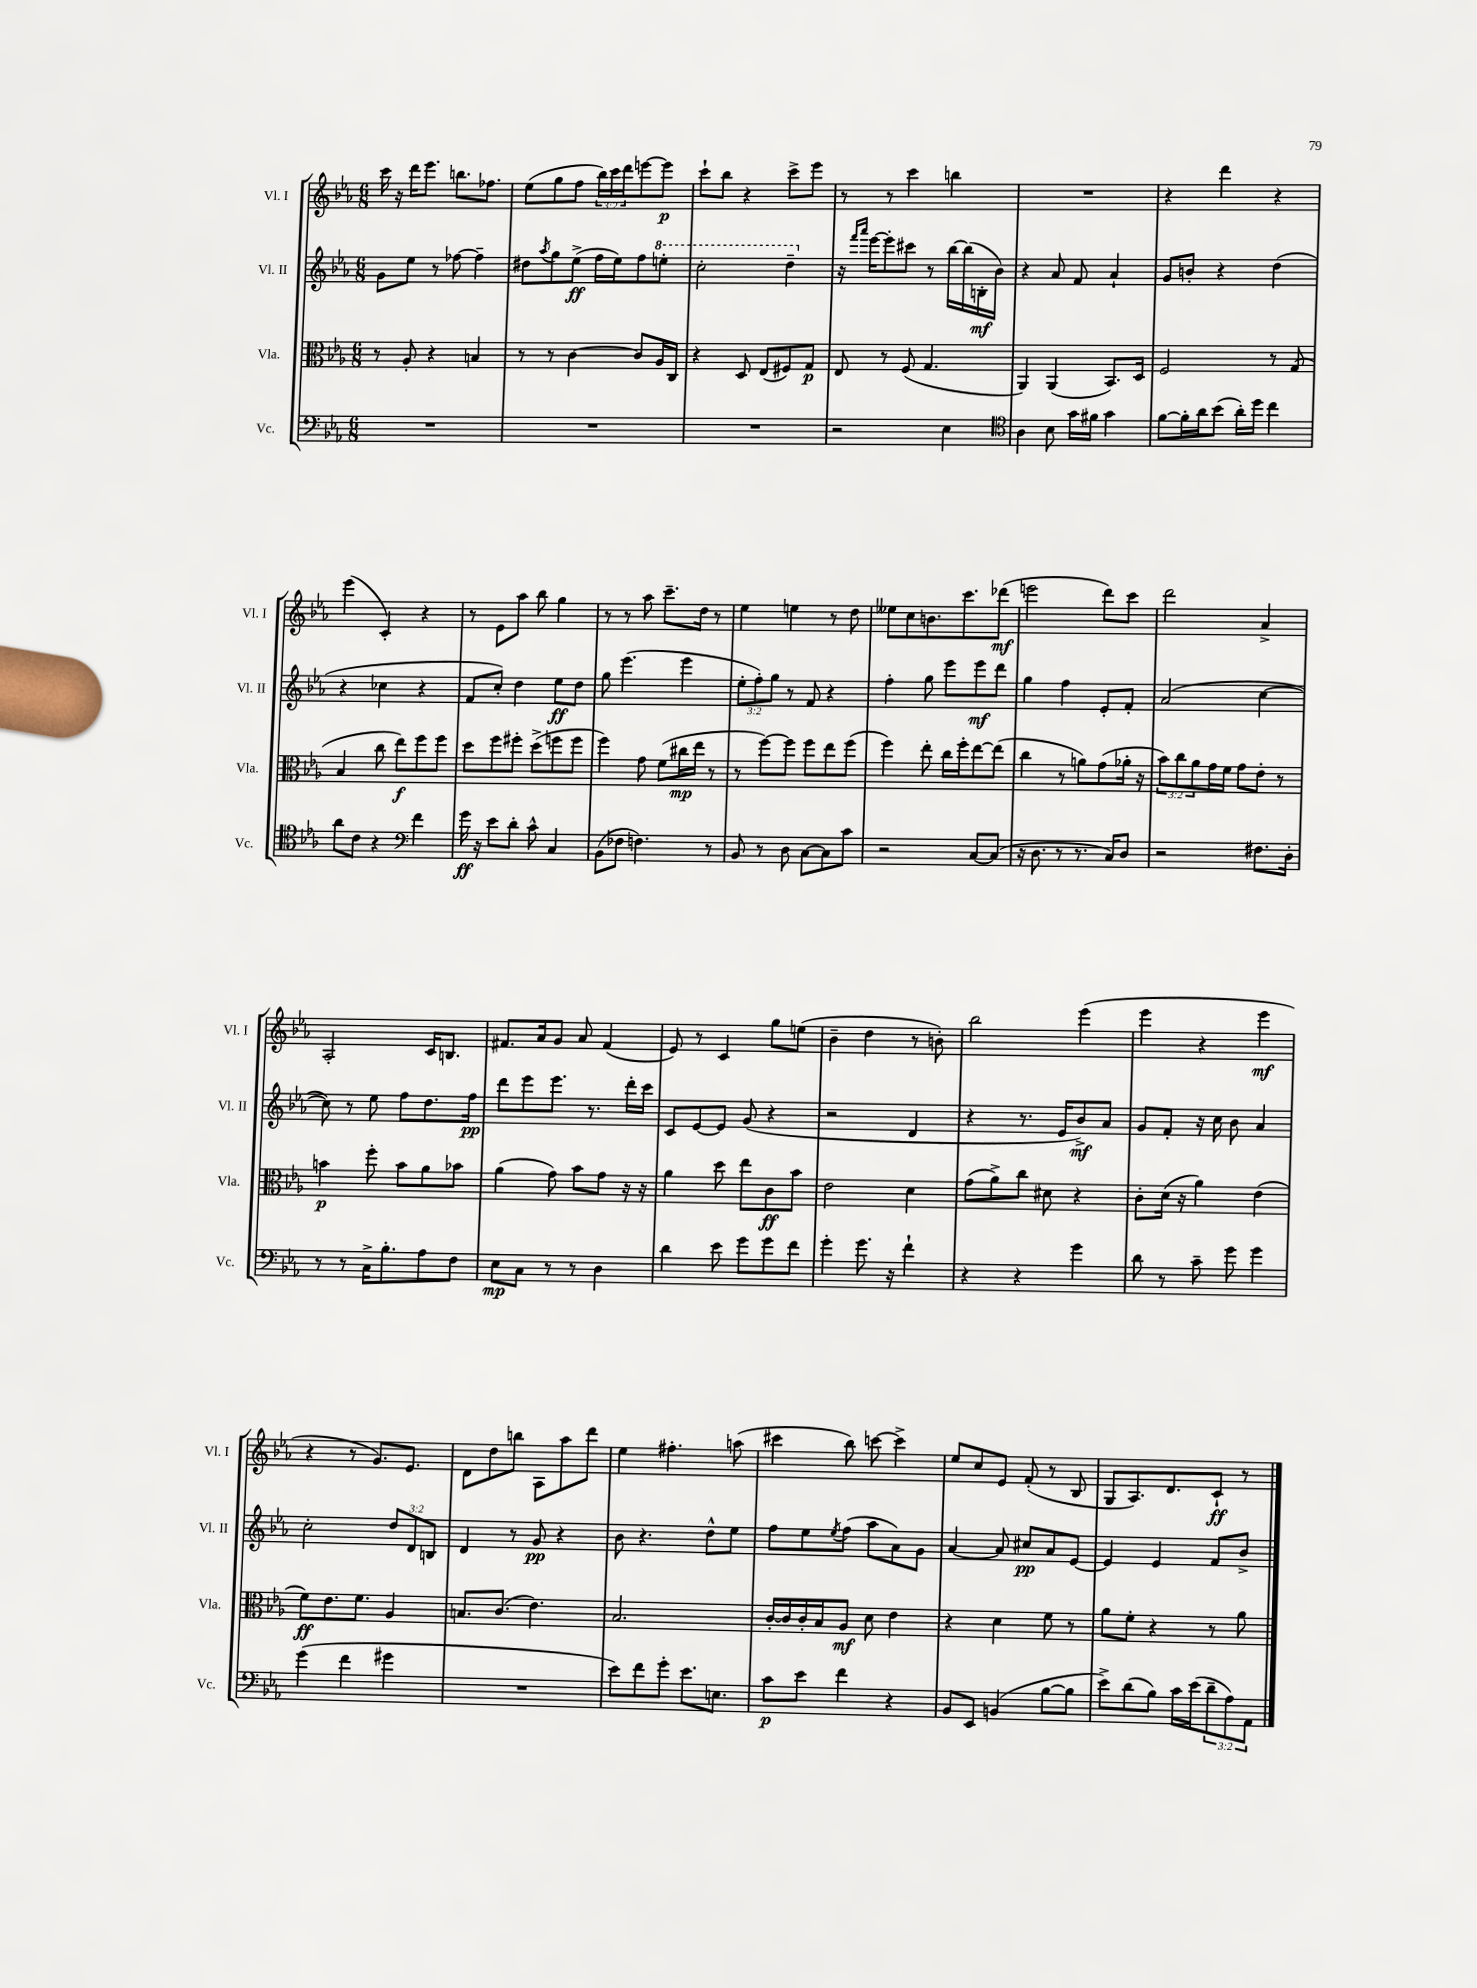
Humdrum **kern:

**kern	**kern	**kern	**kern
*staff4	*staff3	*staff2	*staff1
*clefF4	*clefC3	*clefG2	*clefG2
*k[b-e-a-]	*k[b-e-a-]	*k[b-e-a-]	*k[b-e-a-]
*M6/8	*M6/8	*M6/8	*M6/8
2.r	8r	8g\L	16ccc\
.	.	.	16r
.	8A-'/	8ee-\J	16ddd\LK
.	.	.	8.eee-\J
.	4r	8r	.
.	.	[8ff-\	8.bb\L
.	4B/	4ff-~\]	.
.	.	.	8.ff-\J
=	=	=	=
2.r	8r	8dd#\L	(8ee-\L
.	.	8qaa-/	.
.	8r	8gg\	8gg\
.	[4c\	(8ee-^\J	8ff\J
.	.	16ff\LL	24bb-\LL)
.	.	.	24ccc\
.	.	16ee-\J)	.
.	.	.	24ddd\J
.	8c/]L	8ff\	[8eee\
.	16A-/L	8eee'\J	8eee\]J
.	16C/JJ	.	.
=	=	=	=
2.r	4r	2ccc'\	8ccc`\L
.	.	.	8bb-\J
.	8D/	.	4r
.	(8E-/L	.	.
.	8F#/)	4ddd~\	8ccc^\L
.	8G/J	.	8eee-\J
=	=	=	=
2r	8E-/	16r	8r
.	.	16qqfff/LL	.
.	.	16qqaaa-/JJ	.
.	.	[16eee-\LK	.
.	8r	8eee-'\]	8r
.	(8F/	8ccc#\J	4ccc\
.	4.G/	8r	.
4E-\	.	[16bb-\LL	4bb\
.	.	(16bb-\]	.
.	.	16B'\	.
.	.	16b-\JJ)	.
=	=	=	=
*clefC4	*	*	*
4A-\	4AA-/)	4r	2.r
8B-\	(4AA-/	8a-/	.
16g\LL	.	8f/	.
16f#\JJ	.	.	.
4g\	8.BB-/L)	4a-`/	.
.	16D/Jk	.	.
=	=	=	=
[8f\L	2F/	8g/L	4r
16f'\]L	.	8b'/J	.
16a-\J	.	.	.
(8b-\J	.	4r	4ddd\
16a-'\LL)	.	.	.
16dd\JJ	.	.	.
4cc\	8r	(4dd\	4r
.	(8G/	.	.
=	=	=	=
8a-\L	4B-/	4r	(4eee-\
8c\J	.	.	.
4r	8cc\	4cc-\	4c'/)
.	8ee-\L)	.	.
*clefF4	*	*	*
4f\	8ff\	4r	4r
.	8ff\J	.	.
=	=	=	=
16g\	8dd\L	8f/L	8r
16r	.	.	.
8e-\L	8ff\	8cc'/J)	8e-\L
8d'\J	8ff#'\J	4dd\	8aa-\J
8c^^\	(8dd^\L	.	8bb-\
4C/	8ff\	8ee-\L	4gg\
.	8ff\J	8dd\J	.
=	=	=	=
(8BB-\L	4ff\)	8gg\	8r
8F-\J	.	(4.eee-\	8r
4.F\)	8g\	.	8aa-\
.	(8f\L	.	8.ccc~\L
.	16cc#\L	4eee-\	.
.	16ee-\JJ	.	16dd\Jk
8r	8r	.	8r
=	=	=	=
8BB-/	8r	12ee-'\L	4ee-\
.	.	12ff'\)	.
8r	[8ff\L)	.	.
.	.	12gg\J	.
8D\	8ff\]J	8r	4ee\
[8C\L	8ff\L	8f/	.
8C\]	8ee-\	4r	8r
8c\J	(8ff\J	.	8dd\
=	=	=	=
2r	4ff\)	4ff'\	8ee--\L
.	.	.	8cc\
.	8ee-'\	8gg\	8.b\
.	16cc\LL	8eee-\L	.
.	16ff'\J	.	8.ccc\
[8C/L	[8ee-\	8eee-\	.
(8C/]J	(8ee-\]J	8ddd\J	(8ddd-\J
=	=	=	=
16r	4cc\	4gg\	2eee\
8.D\	.	.	.
8r	8r	4ff\	.
8.r	8a\L)	.	.
.	(8g\	8e-'/L	8ddd\L)
16C/LK)	.	.	.
8D/J	16a-'\Jk	8f'/J	8ccc\J
.	16r	.	.
=	=	=	=
2r	12b-\L)	(2a-/	2ddd\
.	12cc\	.	.
.	12a-\	.	.
.	16g\L	.	.
.	16f\JJ	.	.
.	8g\L	.	.
8.F#\L	8e-'\J	[4cc\	4a-^/
.	8r	.	.
16D'\Jk	.	.	.
=	=	=	=
8r	4b\	8cc\])	2A-'/
8r	.	8r	.
16C^\LK	8ff'\	8ee-\	.
8.B-'\	.	.	.
.	8b\L	8ff\L	.
8A-\	8a-\	8.dd\	16c/LK
.	.	.	8.B/J
8F\J	8b-\J	.	.
.	.	16ff\Jk	.
=	=	=	=
8E-\L	(4a-\	8ddd\L	8.f#/L
8C\J	.	8eee-\	.
.	.	.	16a-/k
8r	8g\)	8.eee-\J	8g/J
8r	8b-\L	.	8a-/
.	.	8.r	.
4D\	8g\J	.	(4f#/
.	16r	16ddd'\LL	.
.	16r	16ccc\JJ	.
=	=	=	=
4d\	4a-\	8c/L	8e-/)
.	.	[8e-/	8r
8e-\	8dd\	8e-/]J	4c/
8g\L	8ee-\L	(8g/	.
8g\	8c\	4r	8gg\L
8f\J	8b-\J	.	(8ee\J
=	=	=	=
4g'\	2e-\	2r	4b-~\
8.g\	.	.	4dd\
16r	.	.	.
4f`\	4d\	4d/	8r
.	.	.	8b'\)
=	=	=	=
4r	(8g\L	4r	2bb-\
.	8a-^\)	.	.
4r	8cc\J	8.r	.
.	8d#\	.	.
.	.	16e-/LK	.
4g\	4r	8b-^/)	(4eee-\
.	.	8a-/J	.
=	=	=	=
8d\	8c'\L	8g/L	4eee-\
8r	(16d\Jk	8f'/J	.
.	16r	.	.
8c~\	4a-\)	16r	4r
.	.	16cc\	.
8g\	.	8b-\	.
4g\	(4e-\	4a-/	4eee-\
=	=	=	=
(4g\	8f\L)	2cc'\	4r
.	8.e-\	.	.
4f\	.	.	8r
.	8.f\J	.	.
.	.	.	8.g/L)
4g#\	4A-/	12dd/L	.
.	.	.	8.e-/J
.	.	12d/	.
.	.	12B/J	.
=	=	=	=
2.r	8.B/L	4d/	8d\L
.	.	.	8dd\
.	(8.c/J	.	.
.	.	8r	8bb\J
.	4.e-\)	8g/	8A-\L
.	.	4r	8aa-\
.	.	.	8ddd\J
=	=	=	=
8e-\L)	2.B-/	8b-\	4ee-\
8f\	.	4.r	.
8g'\J	.	.	4.ff#'\
8.e-\L	.	.	.
.	.	8dd^^\L	.
8.E\J	.	.	.
.	.	8ee-\J	(8aa\
=	=	=	=
8c\L	[16c'/LL	8ff\L	4ccc#\
.	16c/]	.	.
8e-\J	16c'/	8ee-\	.
.	16B-/J	.	.
.	.	8qee-/	.
4f\	8A-/J	(8ff\J	8bb-\)
.	8d\	8aa-\L	[8ccc\
4r	4e-\	8a-\)	4ccc^\]
.	.	8g\J	.
=	=	=	=
8BB-/L	4r	[4a-/	8ee-/L
8EE-/J	.	.	8cc/
(4BB/	4d\	8a-/]	8e-/J
.	.	8cc#/L	(8f'/
[8B-\L	8f\	8a-/	8r
8B-\]J	8r	[8e-/J	8B-/
=	=	=	=
8e-^\L)	8a-\L	4e-/]	8G/L
(8d\	8f'\J	.	8.A-/)
8B-\J)	4r	4e-/	.
.	.	.	8.d/
16c\LL	.	.	.
(16e-\J	.	.	.
12d~\	8r	8f/L	8c`/J
12A-\)	.	.	.
.	8a-\	8b-^/J	8r
12AA-\J	.	.	.
==	==	==	==
*-	*-	*-	*-
